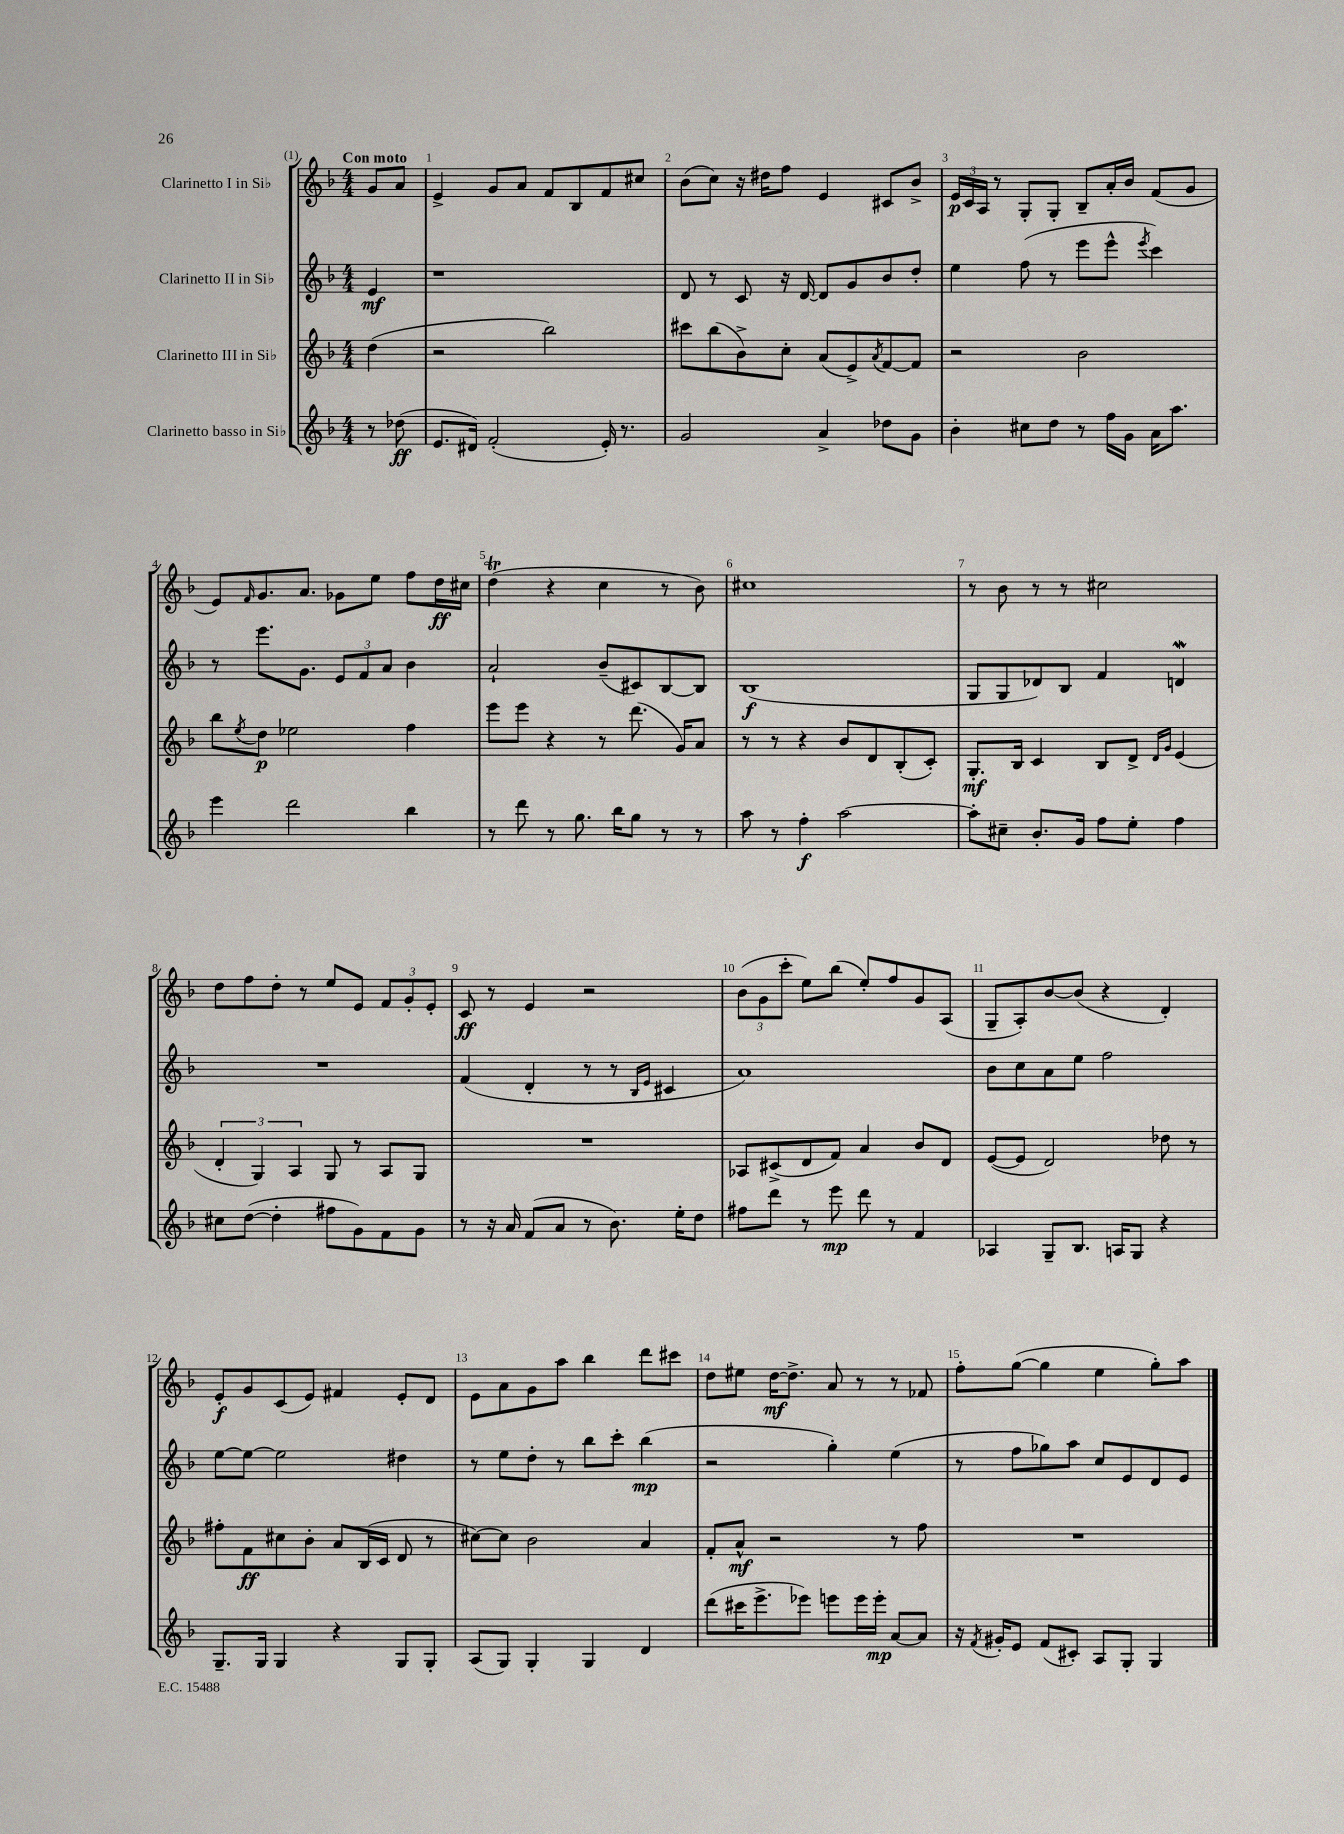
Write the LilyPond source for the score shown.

<<
\new StaffGroup <<
\new Staff = "s0" \with { instrumentName = "Clarinetto I in Sib" } {
    \clef treble \key f \major \numericTimeSignature \time 4/4 \partial 4 \tempo "Con moto"
    g'8 a'8 |
    e'4-> g'8 a'8 f'8 bes8 f'8 cis''8 |
    bes'8( c''8) r16 dis''16 f''8 e'4 cis'8 bes'8-> |
    \tuplet 3/2 { e'16\p c'16 a16 } r8 g8-. g8-. bes8-- a'16-. bes'16 f'8( g'8 |
    e'8) \grace { f'16 } g'8. a'8. ges'8 e''8 f''8 d''16\ff cis''16 |
    d''4\trill( r4 c''4 r8 bes'8) |
    cis''1 |
    r8 bes'8 r8 r8 cis''2 |
    d''8 f''8 d''8-. r8 e''8 e'8 \tuplet 3/2 { f'8 g'8-. e'8-. } |
    c'8\ff r8 e'4 r2 |
    \tuplet 3/2 { bes'8( g'8 c'''8-. } e''8) bes''8( e''8-.) f''8 g'8 a8( |
    g8-- a8-.) bes'8~ bes'8( r4 d'4-.) |
    e'8-.\f g'8 c'8( e'8) fis'4 e'8-. d'8 |
    e'8 a'8 g'8 a''8 bes''4 d'''8 cis'''8 |
    d''8 eis''8 d''16~\mf d''8.-> a'8 r8 r8 fes'8 |
    f''8-. g''8~( g''4 e''4 g''8-.) a''8 \bar "|." |
}
\new Staff = "s1" \with { instrumentName = "Clarinetto II in Sib" } {
    \clef treble \key f \major \numericTimeSignature \time 4/4 \partial 4
    e'4\mf |
    r1 |
    d'8 r8 c'8 r16 d'16~ d'8 g'8 bes'8 d''8-. |
    e''4 f''8( r8 e'''8 e'''8-^ \acciaccatura { e'''8 } c'''4) |
    r8 e'''8. g'8. \tuplet 3/2 { e'8 f'8 a'8 } bes'4 |
    a'2-! bes'8--( cis'8) bes8~ bes8 |
    bes1\f( |
    g8 g8 des'8) bes8 f'4 d'4\mordent |
    R1 |
    f'4( d'4-. r8 r8 \grace { bes16 e'16 } cis'4 |
    a'1) |
    bes'8 c''8 a'8 e''8 f''2 |
    e''8~ e''8~ e''2 dis''4 |
    r8 e''8 d''8-. r8 bes''8 c'''8-. bes''4\mp( |
    r2 g''4-.) e''4( |
    r8 f''8 ges''8) a''8 c''8 e'8 d'8 e'8 \bar "|." |
}
\new Staff = "s2" \with { instrumentName = "Clarinetto III in Sib" } {
    \clef treble \key f \major \numericTimeSignature \time 4/4 \partial 4
    d''4( |
    r2 bes''2) |
    cis'''8 bes''8( bes'8->) c''8-. a'8( e'8->) \acciaccatura { a'8 } f'8~ f'8 |
    r2 bes'2 |
    bes''8 \acciaccatura { e''8 } d''8\p ees''2 f''4 |
    e'''8 e'''8 r4 r8 d'''8.( g'16) a'8 |
    r8 r8 r4 bes'8 d'8 bes8-.( c'8-.) |
    g8.-.\mf bes16 c'4 bes8 d'8-> \grace { d'16 g'16 } e'4( |
    \tuplet 3/2 { d'4-. g4) a4 } g8 r8 a8 g8 |
    R1 |
    aes8 cis'8->( d'8 f'8) a'4 bes'8 d'8 |
    e'8~( e'8 d'2) des''8 r8 |
    fis''8-. f'8\ff cis''8 bes'8-. a'8 bes16( c'16 d'8 r8 |
    cis''8~) cis''8 bes'2 a'4 |
    f'8-. a'8-^\mf r2 r8 f''8 |
    R1 \bar "|." |
}
\new Staff = "s3" \with { instrumentName = "Clarinetto basso in Sib" } {
    \clef treble \key f \major \numericTimeSignature \time 4/4 \partial 4
    r8 des''8\ff( |
    e'8. dis'16) f'2-.( e'16-.) r8. |
    g'2 a'4-> des''8 g'8 |
    bes'4-. cis''8 d''8 r8 f''16 g'16 a'16 a''8. |
    e'''4 d'''2 bes''4 |
    r8 d'''8 r8 g''8. bes''16 g''8 r8 r8 |
    a''8 r8 f''4-.\f a''2~ |
    a''8-. cis''8-- bes'8.-. g'16 f''8 e''8-. f''4 |
    cis''8 d''8~( d''4-. fis''8 g'8) f'8 g'8 |
    r8 r16 a'16 f'8( a'8 r8 bes'8.) e''16-. d''8 |
    fis''8 d'''8 r8 e'''8\mp d'''8 r8 f'4 |
    aes4 g8-- bes8. a16 g8 r4 |
    g8.-- g16 g4 r4 g8 g8-. |
    a8( g8) g4-. g4 d'4 |
    d'''8( cis'''16 e'''8.-> ees'''8) e'''8 e'''16 e'''16-.\mp a'8~ a'8 |
    r16 \acciaccatura { f'8 } gis'16-. e'8 f'8( cis'8-.) a8 g8-. g4 \bar "|." |
}
>>
>>
\layout { \context { \Score \override BarNumber.break-visibility = ##(#f #t #t) barNumberVisibility = #all-bar-numbers-visible } }
